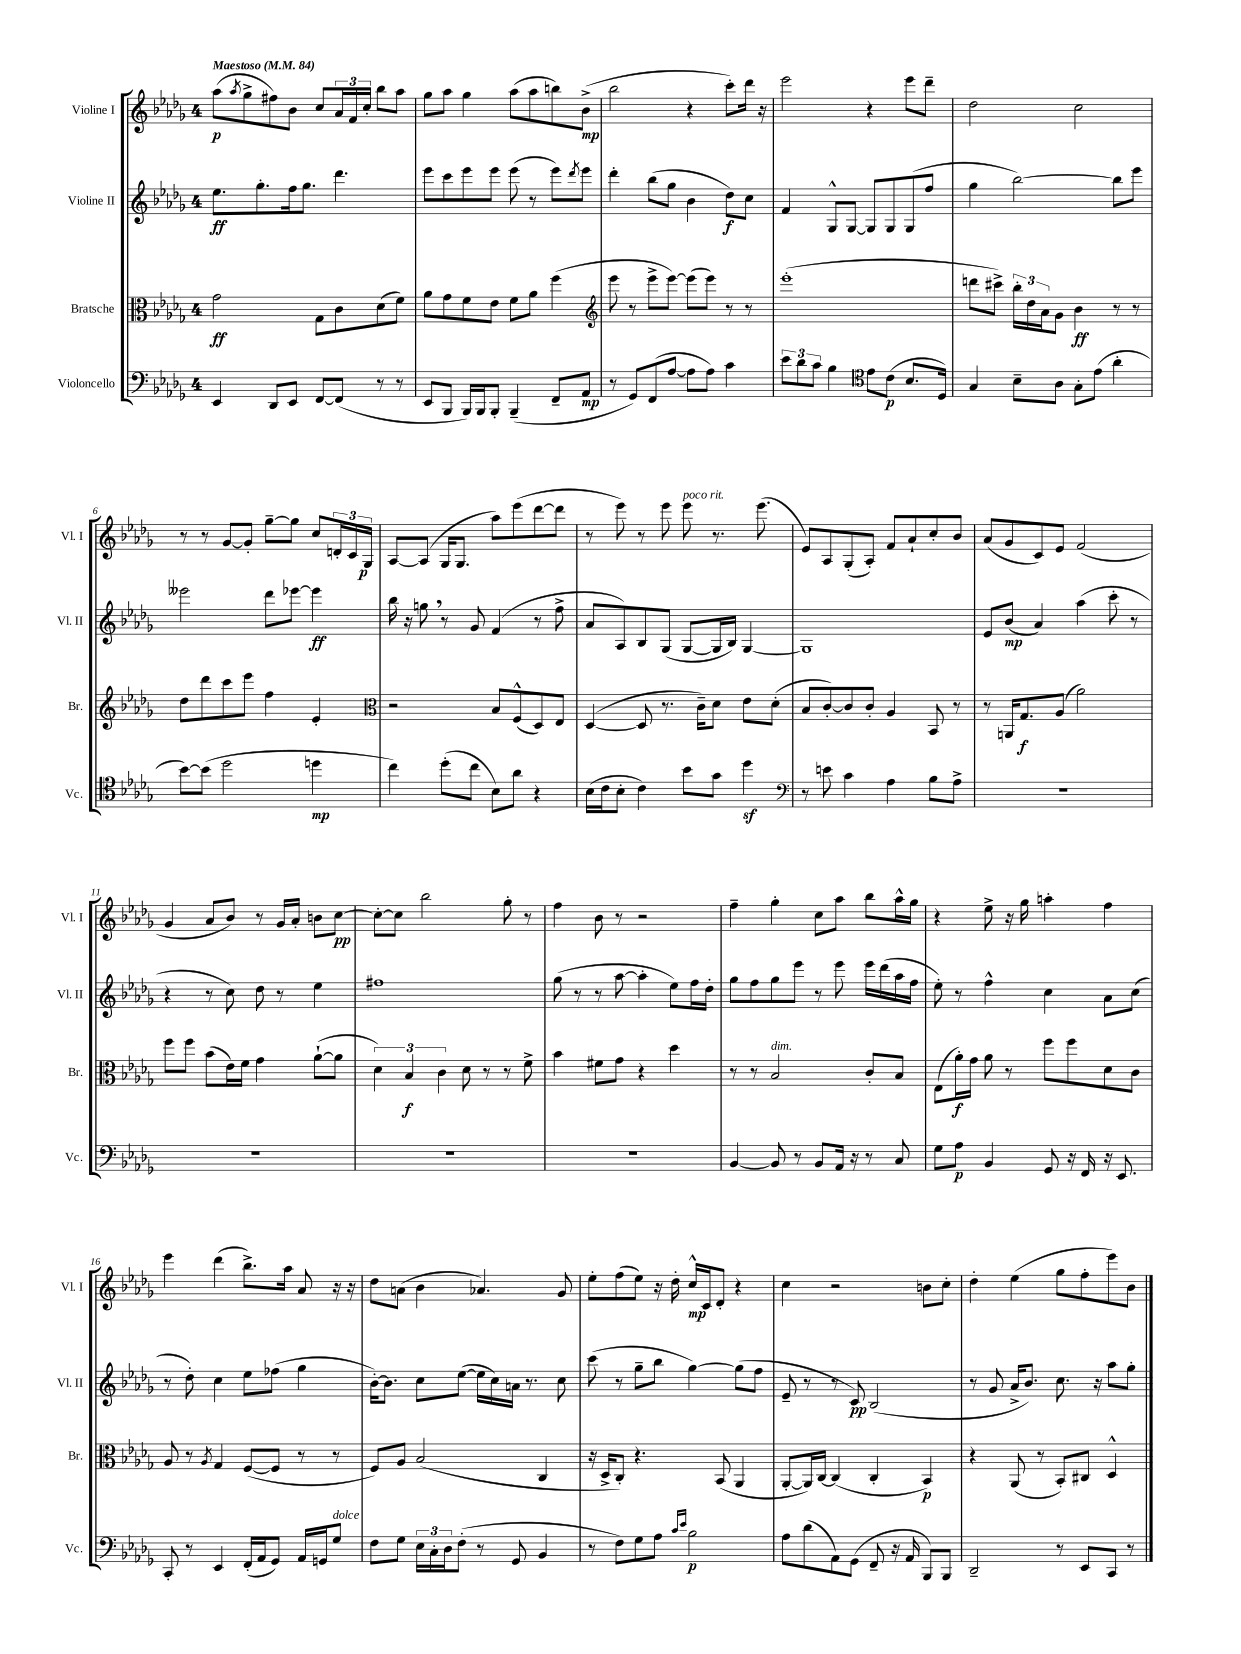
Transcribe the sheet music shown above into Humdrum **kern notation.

**kern	**kern	**kern	**kern
*staff4	*staff3	*staff2	*staff1
*clefF4	*clefC3	*clefG2	*clefG2
*k[b-e-a-d-g-]	*k[b-e-a-d-g-]	*k[b-e-a-d-g-]	*k[b-e-a-d-g-]
*M4/4	*M4/4	*M4/4	*M4/4
*MM84	*MM84	*MM84	*MM84
4EE-	2g-	8.ee-	(8aa-
.	.	.	8qaa-
.	.	.	8gg-^
.	.	8.gg-'	.
8DD-	.	.	8ff#)
8EE-	.	16ff	8b-
.	.	8.gg-	.
[8FF	8G-	.	8cc
(8FF]	8c	4.ddd-	24a-
.	.	.	24f
.	.	.	24cc'
8r	(8d-	.	8bb-
8r	8f)	.	8aa-
=	=	=	=
8EE-	8a-	8eee-	8gg-
8BBB-	8g-	8ccc	8aa-
16BBB-)	8f	8eee-	4gg-
16BBB-	.	.	.
8BBB-'	8e-	8eee-	.
(4BBB-~	8f	(8eee-	(8aa-
.	8a-	8r	8aa-
8FF~	(4ff	8eee-)	8bb)
.	.	8qddd-	.
8AA-	.	8eee-	(8b-^
=	=	=	=
*	*clefG2	*	*
8r	8eee-	4ddd-'	2bb-
8GG-)	8r	.	.
(8FF	8eee-^	(8bb-	.
[8A-	[8eee-)	8gg-	.
8A-]	(8eee-]	4b-	4r
8A-)	8eee-)	.	.
4c	8r	8dd-)	8ccc')
.	8r	8cc	16ddd-
.	.	.	16r
=	=	=	=
12e-	(1eee-'	4f	2eee-
12d-	.	.	.
12c	.	.	.
4B-	.	8G-^^	.
.	.	[8G-	.
*clefC4	*	*	*
8e-	.	8G-]	4r
(8c	.	8G-	.
8.B-	.	(8G-	8eee-
.	.	8ff	8ddd-~
16D-)	.	.	.
=	=	=	=
4G-	8ddd	4gg-	2dd-
.	8ccc#^)	.	.
8B-~	24bb-'	[2bb-)	.
.	24dd-	.	.
.	24a-	.	.
8A-	8g-	.	.
8G-'	4b-	.	2cc
(8e-	.	.	.
4a-'	8r	8bb-]	.
.	8r	8eee-	.
=	=	=	=
[8b-)	8dd-	2eee--	8r
(8b-]	8ddd-	.	8r
2dd-	8ccc	.	[8g-
.	8eee-	.	8g-']
.	4ff	8ddd-	[8gg-~
.	.	[8eee-	8gg-]
4dd	4e-'	4eee-]	8cc
.	.	.	24d'
.	.	.	24c
.	.	.	24G-
=	=	=	=
*	*clefC3	*	*
4cc)	2r	16bb-	[8A-
.	.	16r	.
.	.	8gg	(8A-]
(8dd-'	.	8r	16G-
.	.	.	8.G-
8cc	.	8g-	.
8B-)	8B-	(4f	8aa-)
8a-	(8F^^	.	(8eee-
4r	8D-)	8r	[8ddd-
.	8E-	8ff^	8ddd-]
=	=	=	=
(16B-	([4D-	8a-	8r
16c	.	.	.
8B-'	.	8A-)	8eee-)
4c)	8D-]	8B-	8r
.	8.r	(8G-	8eee-
8b-	.	[8G-	8eee-
.	16c~)	.	.
8g-	8d-	16G-]	8.r
.	.	16B-)	.
4dd-	8e-	[4G-	.
.	.	.	(8.eee-
.	(8d-'	.	.
=	=	=	=
*clefF4	*	*	*
8r	8B-	1G-]	8e-)
8e	[8c')	.	8A-
4c	8c]	.	(8G-'
.	8c'	.	8A-')
4A-	4A-	.	8f
.	.	.	8a-`
8B-	8BB-	.	8cc'
8A-^	8r	.	8b-
=	=	=	=
1r	8r	8e-	(8a-
.	16AA	(8b-	8g-
.	8.G-	.	.
.	.	4a-)	8c)
.	(8A-	.	8e-
.	2a-)	(4aa-	(2f
.	.	8ccc'	.
.	.	8r	.
=	=	=	=
1r	8ff	4r	4g-
.	8ff	.	.
.	(8b-	8r	8a-
.	16e-)	8cc)	8b-)
.	16f	.	.
.	4g-	8dd-	8r
.	.	8r	16g-
.	.	.	16a-'
.	([8a-`	4ee-	8b
.	8a-]	.	[8cc
=	=	=	=
1r	6d-)	1ff#	8cc'_
.	.	.	8cc]
.	6B-	.	.
.	.	.	2bb-
.	6c	.	.
.	8d-	.	.
.	8r	.	.
.	8r	.	8gg-'
.	8f^	.	8r
=	=	=	=
1r	4b-	(8gg-	4ff
.	.	8r	.
.	8f#	8r	8b-
.	8g-	[8aa-	8r
.	4r	4aa-']	2r
.	4dd-	8ee-)	.
.	.	16ff	.
.	.	16dd-'	.
=	=	=	=
[4BB-	8r	8gg-	4ff~
.	8r	8ff	.
8BB-]	2B-	8gg-	4gg-'
8r	.	8eee-	.
8BB-	.	8r	8cc
16AA-	.	8eee-	8aa-
16r	.	.	.
8r	8c'	16eee-	8bb-
.	.	(16ddd-	.
8C	8B-	16aa-	16aa-^^
.	.	16ff	16gg-
=	=	=	=
8G-	(8E-	8ee-')	4r
8A-	16a-')	8r	.
.	16g-	.	.
4BB-	8a-	4ff^^	8ee-^
.	8r	.	16r
.	.	.	16gg-
8GG-	8ff	4cc	4aa'
16r	8ff	.	.
16FF	.	.	.
16r	8d-	8a-	4ff
8.EE-	.	.	.
.	8c	(8cc	.
=	=	=	=
8CC'	8A-	8r	4eee-
8r	8r	8dd-')	.
.	8qA-	.	.
4EE-	4G-	4cc	(4ddd-
(16FF'	([8F	8ee-	8.bb-^)
16AA-	.	.	.
8GG-)	8F]	(8ff-	.
.	.	.	16aa-
16AA-	8r	4gg-	8a-
16GG	.	.	.
8G-	8r	.	16r
.	.	.	16r
=	=	=	=
8F	8F)	[16b-')	8dd-
.	.	8.b-]	.
8G-	8A-	.	(8a
24E-	(2B-	8cc	4b-
24C'	.	.	.
24D-	.	.	.
(8F'	.	([8ee-	.
8r	.	16ee-]	4.a-)
.	.	16cc)	.
8GG-	.	16a	.
.	.	8.r	.
4BB-	4C	.	.
.	.	8cc	8g-
=	=	=	=
8r	16r	(8ccc	8ee-'
.	16D-^	.	.
8F)	8C')	8r	(8ff
8G-	4.r	8gg-~	8ee-)
8A-	.	8bb-	16r
.	.	.	16dd-'
16qqc	.	.	.
16qqe-	.	.	.
2B-	.	[4gg-)	16cc^^
.	.	.	16c
.	(8BB-	.	8d-'
.	4AA-	(8gg-]	4r
.	.	8ff	.
=	=	=	=
8A-	[8AA-'	8e-~	4cc
(8d-	16AA-])	8r	.
.	[16C	.	.
8AA-)	(4C]	8r	2r
(8GG-	.	8c)	.
8FF~	4C'	(2B-	.
16r	.	.	.
16AA-	.	.	.
8BBB-)	4BB-)	.	8b
8BBB-	.	.	8cc'
=	=	=	=
2DD-~	4r	8r	4dd-'
.	.	8g-	.
.	(8AA-	16a-^	(4ee-
.	.	8.b-)	.
.	8r	.	.
8r	8BB-')	8.cc	8gg-
8EE-	8C#	.	8ff'
.	.	16r	.
8CC	4D-^^	8aa-	8eee-)
8r	.	8gg-'	8b-
==	==	==	==
*-	*-	*-	*-
